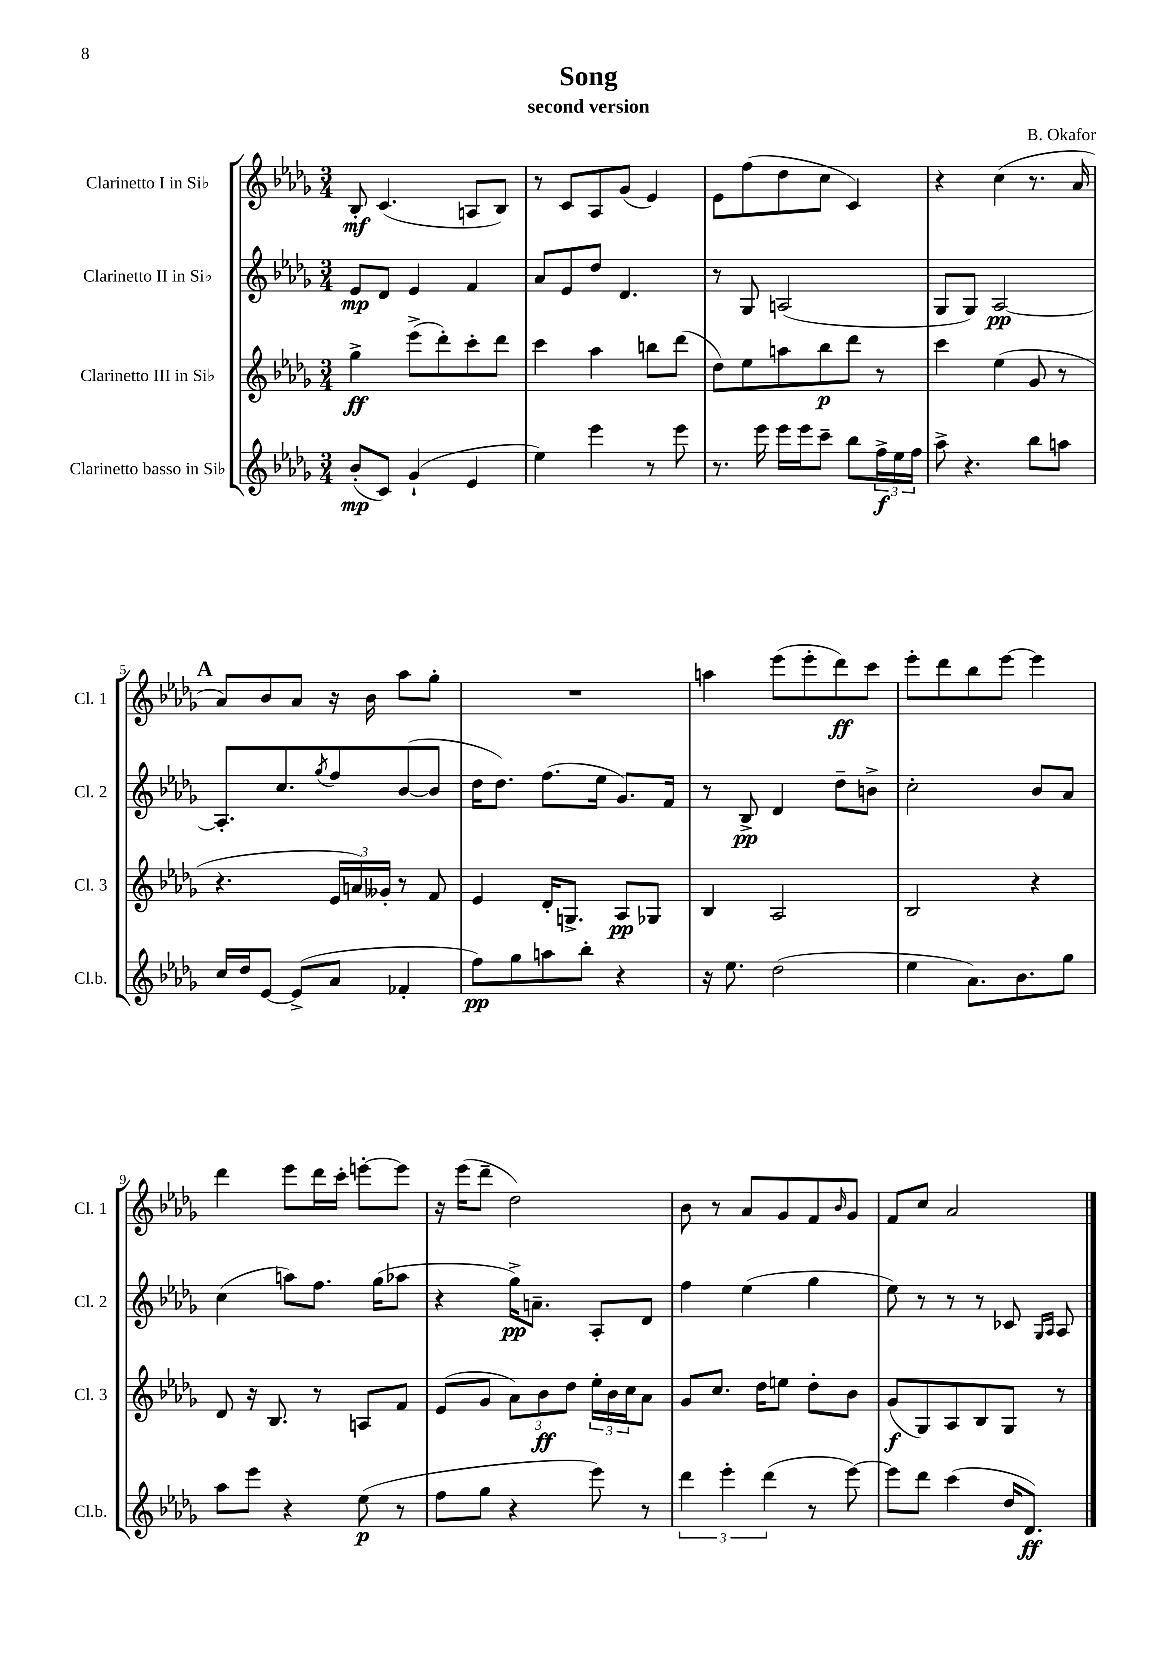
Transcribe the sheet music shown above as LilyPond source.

\header { title = "Song" composer = "B. Okafor" subtitle = "second version" }
<<
\new StaffGroup <<
\new Staff = "s0" \with { instrumentName = "Clarinetto I in Sib" shortInstrumentName = "Cl. 1" } {
    \clef treble \key des \major \numericTimeSignature \time 3/4
    bes8-.\mf c'4.( a8 bes8) |
    r8 c'8 aes8 ges'8( ees'4) |
    ees'8 f''8( des''8 c''8 c'4) |
    r4 c''4( r8. aes'16 |
    \mark \markup { \bold "A" } aes'8) bes'8 aes'8 r16 bes'16 aes''8 ges''8-. |
    R2. |
    a''4 ees'''8( ees'''8-. des'''8\ff) c'''8 |
    ees'''8-. des'''8 bes''8 ees'''8~ ees'''4 |
    des'''4 ees'''8 des'''16 c'''16-. e'''8~-. e'''8 |
    r16 ees'''16( des'''8-- des''2) |
    bes'8 r8 aes'8 ges'8 f'8 \grace { bes'16 } ges'8 |
    f'8 c''8 aes'2 \bar "|." |
}
\new Staff = "s1" \with { instrumentName = "Clarinetto II in Sib" shortInstrumentName = "Cl. 2" } {
    \clef treble \key des \major \numericTimeSignature \time 3/4
    ees'8\mp des'8 ees'4 f'4 |
    aes'8 ees'8 des''8 des'4. |
    r8 ges8 a2( |
    ges8 ges8) aes2~\pp |
    \mark \markup { \bold "A" } aes8.-. c''8. \acciaccatura { ges''8 } f''8 bes'8~( bes'8 |
    des''16 des''8.) f''8.( ees''16 ges'8.) f'16 |
    r8 bes8->\pp des'4 des''8-- b'8-> |
    c''2-. bes'8 aes'8 |
    c''4( a''8) f''8. ges''16( aes''8 |
    r4 ges''16->\pp) a'8.-- aes8-. des'8 |
    f''4 ees''4( ges''4 |
    ees''8) r8 r8 r8 ces'8 \grace { ges16 aes16 } aes8 \bar "|." |
}
\new Staff = "s2" \with { instrumentName = "Clarinetto III in Sib" shortInstrumentName = "Cl. 3" } {
    \clef treble \key des \major \numericTimeSignature \time 3/4
    ges''4->\ff ees'''8->( des'''8-.) c'''8-. des'''8 |
    c'''4 aes''4 b''8 des'''8( |
    des''8) ees''8 a''8 bes''8\p des'''8 r8 |
    c'''4 ees''4( ges'8 r8 |
    \mark \markup { \bold "A" } r4. \tuplet 3/2 { ees'16 a'16) geses'16-. } r8 f'8 |
    ees'4 des'16-. g8.-> aes8\pp ges8 |
    bes4 aes2 |
    bes2 r4 |
    des'8 r16 bes8. r8 a8 f'8 |
    ees'8( ges'8 \tuplet 3/2 { aes'8) bes'8\ff des''8 } \tuplet 3/2 { ees''16-. bes'16 c''16 } aes'8 |
    ges'8 c''8. des''16 e''8 des''8-. bes'8 |
    ges'8\f( ges8) aes8 bes8 ges8 r8 \bar "|." |
}
\new Staff = "s3" \with { instrumentName = "Clarinetto basso in Sib" shortInstrumentName = "Cl.b." } {
    \clef treble \key des \major \numericTimeSignature \time 3/4
    bes'8-.\mp( c'8) ges'4-!( ees'4 |
    ees''4) ees'''4 r8 ees'''8 |
    r8. ees'''16 ees'''16 ees'''16 c'''8-- bes''8 \tuplet 3/2 { f''16->\f ees''16 f''16 } |
    aes''8-> r4. bes''8 a''8 |
    \mark \markup { \bold "A" } c''16 des''16 ees'8~ ees'8->( aes'8 fes'4-. |
    f''8\pp) ges''8 a''8 bes''8-. r4 |
    r16 ees''8. des''2( |
    ees''4 aes'8.) bes'8. ges''8 |
    aes''8 ees'''8 r4 ees''8\p( r8 |
    f''8 ges''8 r4 ees'''8) r8 |
    \tuplet 3/2 { des'''4 ees'''4-. des'''4( } r8 ees'''8~) |
    ees'''8 des'''8 c'''4( des''16 des'8.\ff) \bar "|." |
}
>>
>>
